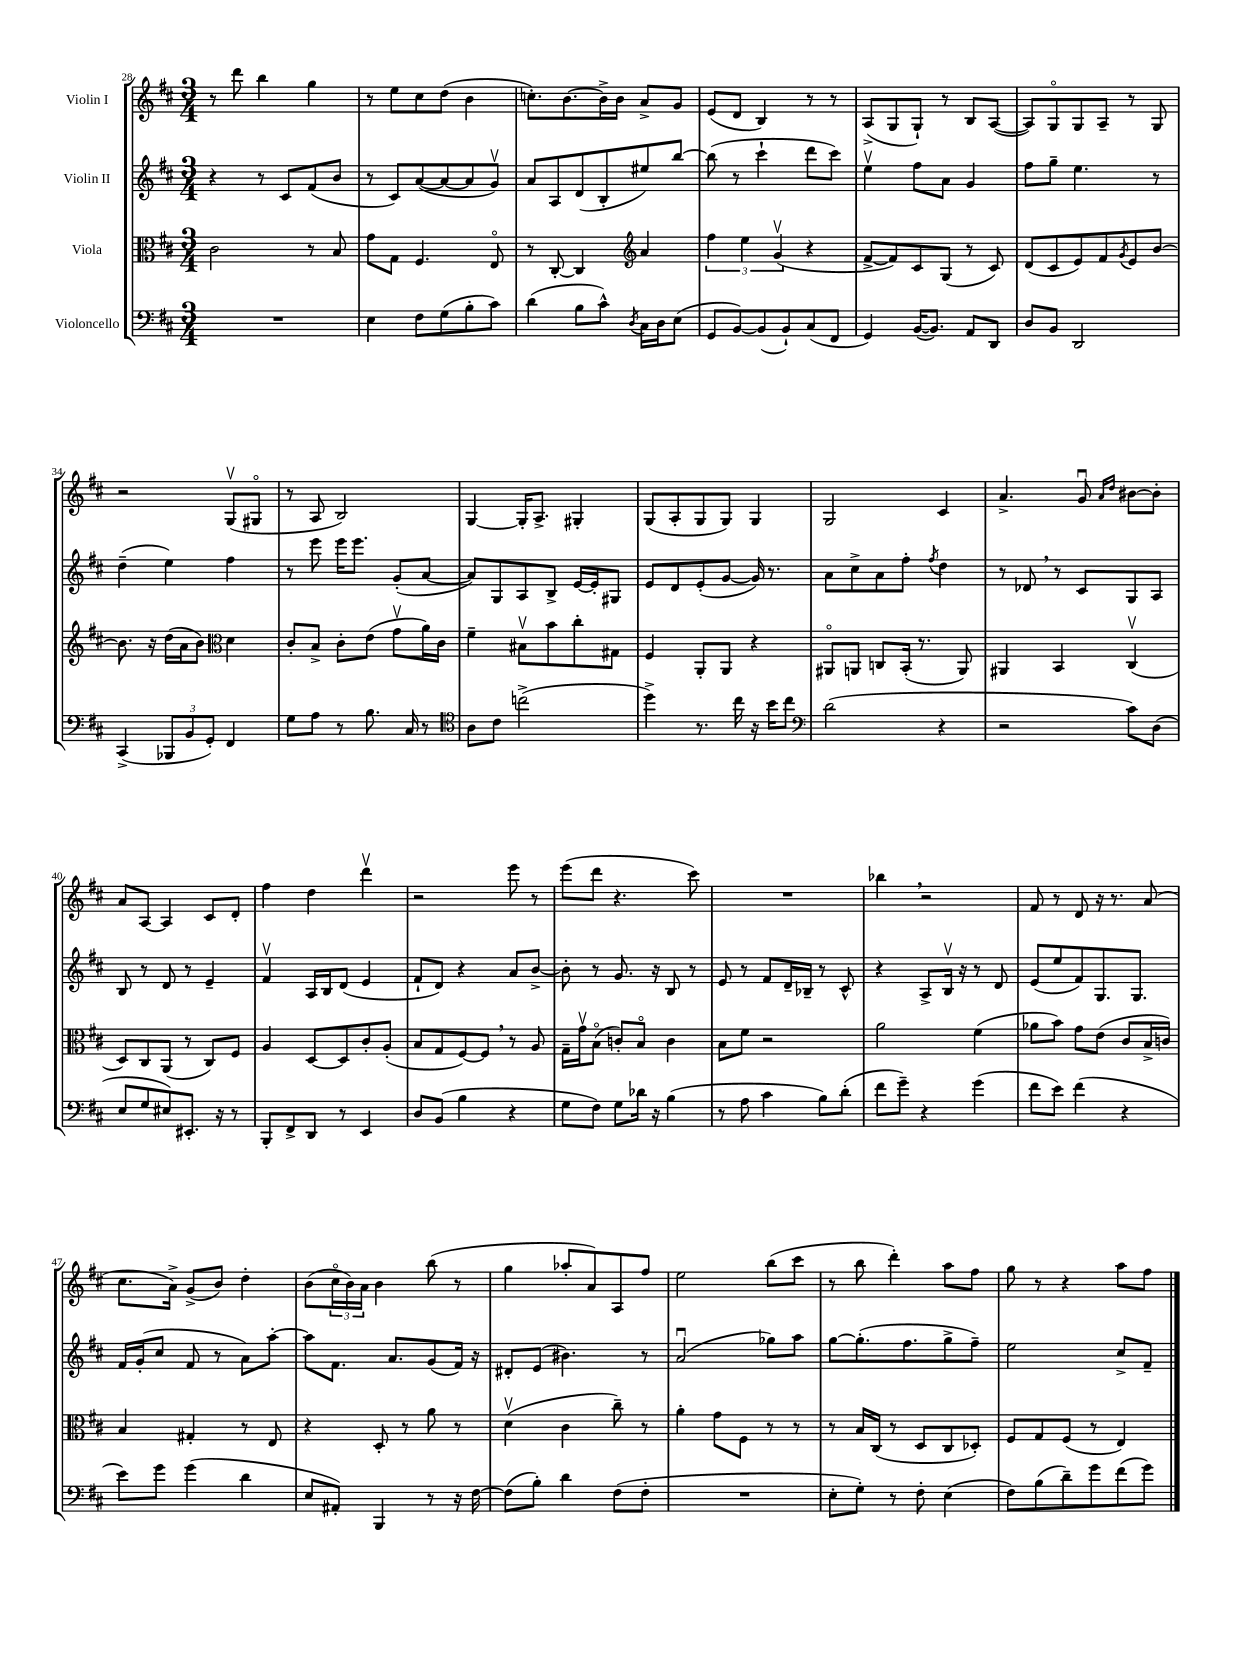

**kern	**kern	**kern	**kern
*part4	*part3	*part2	*part1
*staff4	*staff3	*staff2	*staff1
*I"Violoncello	*I"Viola	*I"Violin II	*I"Violin I
*clefF4	*clefC3	*clefG2	*clefG2
*k[f#c#]	*k[f#c#]	*k[f#c#]	*k[f#c#]
*M3/4	*M3/4	*M3/4	*M3/4
=28	=28	=28	=28
2.r	2c#\	4r	8r
.	.	.	8ddd\
.	.	8r	4bb\
.	.	8c#/L	.
.	8r	(8f#/	4gg\
.	8B/	8b/J	.
=29	=29	=29	=29
4E\	8g\L	8r	8r
.	8G\J	8c#/L)	8ee\L
8F#\L	4.F#/	([8a/	8cc#\
(8G\	.	8a/_	(8dd\J
8B'\	.	8a/]	4b\
8c#\J)	8E/	8gv/J)	.
=30	=30	=30	=30
(4d\	8r	8a/L	8.ccn'\L)
.	[8C#'/	8A/	.
.	.	.	[8.b\
8B\L	4C#/]	(8d/	.
8c#^^\J)	.	8B'/	16b^\L]
.	.	.	16b\JJ
8qD/	.	.	.
*	*clefG2	*	*
16C#\LL	4a/	8ee#X/)	8a^/L
16D\J	.	.	.
(8E\J	.	[8bb/J	8g/J
=31	=31	=31	=31
8GG/L	6ff#\	(8bb\]	(8e/L
[8BB/)	.	8r	8d/J
.	6ee\	.	.
(8BB/]	.	4ccc#`\	4B/)
.	(6gv/	.	.
8BB`/)	.	.	.
(8C#/	4r	8ddd\L	8r
8FF#/J	.	8ccc#\J)	8r
=32	=32	=32	=32
4GG/)	[8f#^/L	4eev\	(8A^/L
.	8f#/])	.	8G/
([16BB/KL	8c#/	8ff#\L	8G`/J)
8.BB/J])	.	.	.
.	(8G/J	8a\J	8r
8AA/L	8r	4g/	8B/L
8DD/J	8c#/)	.	([8A/J
=33	=33	=33	=33
8D/L	(8d/L	8ff#\L	8A/L])
8BB/J	8c#/	8gg~\J	8G/
2DD/	8e/)	4.ee\	8G/
.	8f#/	.	8A~/J
.	8qg/	.	.
.	8e/	.	8r
.	[8b/J	8r	8G/
!!LO:LB:g=z
=34	=34	=34	=34
(4CC#^/	8.b\]	(4dd~\	2r
.	16r	.	.
12BBB-X/L	(16dd\LL	4ee\)	.
.	16a\J	.	.
12BB/	.	.	.
.	8b\J)	.	.
12GG'/J)	.	.	.
*	*clefC3	*	*
4FF#/	4d\	4ff#\	(8Gv/L
.	.	.	8G#X/J
=35	=35	=35	=35
8G\L	8c#'/L	8r	8r
8A\J	8B^/J	8eee\	8A/
8r	8c#'\L	16eee\KL	2B/)
.	.	8.eee\J	.
8.B\	(8e\J	.	.
.	8gv\L	(8g'/L	.
16C#/	.	.	.
8r	16a\L)	[8a/J	.
.	16c#\JJ	.	.
=36	=36	=36	=36
*clefC4	*	*	*
8A\L	4f#~\	8a/L])	[4G/
8c#\J	.	8G/	.
(2ccn^\	8B#Xv\L	8A/	16G'/KL]
.	.	.	8.A^/J
.	8b\	8B^/J	.
.	8cc#'\	[16e/LL	4G#X'/
.	.	16e'/J]	.
.	8G#X\J	8G#X/J	.
=37	=37	=37	=37
4dd^\)	4F#/	8e/L	(8G/L
.	.	8d/	8A'/
8.r	8AA'/L	(8e'/	8G/
.	8AA/J	[8g/J	8G/J)
16cc#\	.	.	.
16r	4r	16g/])	4G/
16b\KL	.	8.r	.
8cc#\J	.	.	.
=38	=38	=38	=38
*clefF4	*	*	*
(2d\	8AA#X/L	8a\L	2G/
.	8AAn/J	8cc#^\	.
.	8Cn/L	8a\	.
.	(16BB'/Jk	8ff#'\J	.
.	8.r	.	.
.	.	8qff#/	.
4r	.	4dd\	4c#/
.	8AA/)	.	.
=39	=39	=39	=39
2r	4AA#X/	8r	4.a^/
.	.	8d-X,/	.
.	4BB/	8r	.
.	.	8c#/L	8gu/
.	.	.	16qqa/LL
.	.	.	16qqdd/JJ
8c#\L)	(4C#v/	8G/	[8b#X\L
(8D\J	.	8A/J	8b#'\J]
!!LO:LB:g=z
=40	=40	=40	=40
8E/L	8D/L)	8B/	8a/L
8G/	8C#/	8r	[8A/J
8E#X/)	(8AA/J	8d/	4A/]
8.EE#X'/J	8r	8r	.
.	8C#/L)	4e~/	8c#/L
16r	.	.	.
8r	8F#/J	.	8d'/J
=41	=41	=41	=41
8BBB'/L	4A/	4f#v/	4ff#\
8FF#^/	.	.	.
8DD/J	[8D/L	16A/LL	4dd\
.	.	16B/J	.
8r	8D/]	(8d/J	.
4EE/	8c#'/	4e/	4dddv\
.	(8A'/J	.	.
=42	=42	=42	=42
8D/L	8B/L	8f#`/L	2r
(8BB/J	8G/	8d/J)	.
4B\	[8F#/)	4r	.
.	8F#,/J]	.	.
4r	8r	8a/L	8eee\
.	8A/	[8b^/J	8r
=43	=43	=43	=43
8G\L	16G~\LL	8b'\]	(8eee\L
.	16gv\J	.	.
8F#\J)	(8B\J	8r	8ddd\J
8G\L	8cn'/L)	8.g/	4.r
16d-X\Jk	8B/J	.	.
16r	.	16r	.
(4B\	4c\	8B/	.
.	.	8r	8ccc#\)
=44	=44	=44	=44
8r	8B\L	8e/	2.r
8A\	8f#\J	8r	.
4c#\	2r	8f#/L	.
.	.	16d~/L	.
.	.	16B-X~/JJ	.
8B\L)	.	8r	.
(8d'\J	.	8c#^^/	.
=45	=45	=45	=45
8f#\L	2a\	4r	4bb-X,\
8g~\J)	.	.	.
4r	.	8A^/L	2r
.	.	16Bv/Jk	.
.	.	16r	.
(4g\	(4f#\	8r	.
.	.	8d/	.
=46	=46	=46	=46
8f#\L	8a-X\L	(8e/L	8f#/
8e\J)	8b\J)	8ee/	8r
(4f#\	8g\L	8f#/)	8d/
.	(8e\J	8.G/	16r
.	.	.	8.r
4r	8c#/L	.	.
.	.	8.G/J	.
.	16B^/L	.	(8a/
.	16cn/JJ)	.	.
!!LO:LB:g=z
=47	=47	=47	=47
8e\L)	4B/	16f#/LL	8.cc#\L
.	.	(16g'/J	.
8g\J	.	8cc#/J	.
.	.	.	16a^\Jk)
(4g\	4G#X'/	8f#/	(8g^/L
.	.	8r	8b/J)
4d\	8r	8a\L)	4dd'\
.	8E/	[8aa'\J	.
=48	=48	=48	=48
8E/L	4r	8aa\L]	(8b\L
8AA#X'/J)	.	8.f#\J	24cc#\L
.	.	.	24b\)
.	.	.	24a\JJ
4BBB/	8D'/	.	4b\
.	.	8.a/L	.
.	8r	.	.
8r	8a\	(8g/	(8bb\
16r	8r	16f#/Jk)	8r
[16F#\	.	16r	.
=49	=49	=49	=49
(8F#\L]	(4dv\	8d#X'/L	4gg\
8B'\J)	.	(8e/J	.
4d\	4c#\	4.b#X\)	8aa-X'/L
.	.	.	8a/)
(8F#\L	8cc#~\)	.	8A/
8F#'\J	8r	8r	8ff#/J
=50	=50	=50	=50
2.r	4a'\	(2au/	2ee\
.	8g\L	.	.
.	8F#\J	.	.
.	8r	8gg-X\L)	(8bb\L
.	8r	8aa\J	8ccc#\J
=51	=51	=51	=51
8E'\L	8r	[8gg\L	8r
8G'\J)	16B/LL	(8.gg'\]	8bb\
.	(16C#/JJ	.	.
8r	8r	.	4ddd'\)
.	.	8.ff#\	.
8F#'\	8D/L	.	.
(4E\	8C#/	8gg^\	8aa\L
.	8D-X'/J)	8ff#~\J)	8ff#\J
=52	=52	=52	=52
8F#\L)	8F#/L	2ee\	8gg\
(8B\	8G/	.	8r
8d~\)	(8F#/J	.	4r
8g\	8r	.	.
(8f#\	4E/)	8cc#^/L	8aa\L
8g\J)	.	8f#~/J	8ff#\J
==	==	==	==
*-	*-	*-	*-
